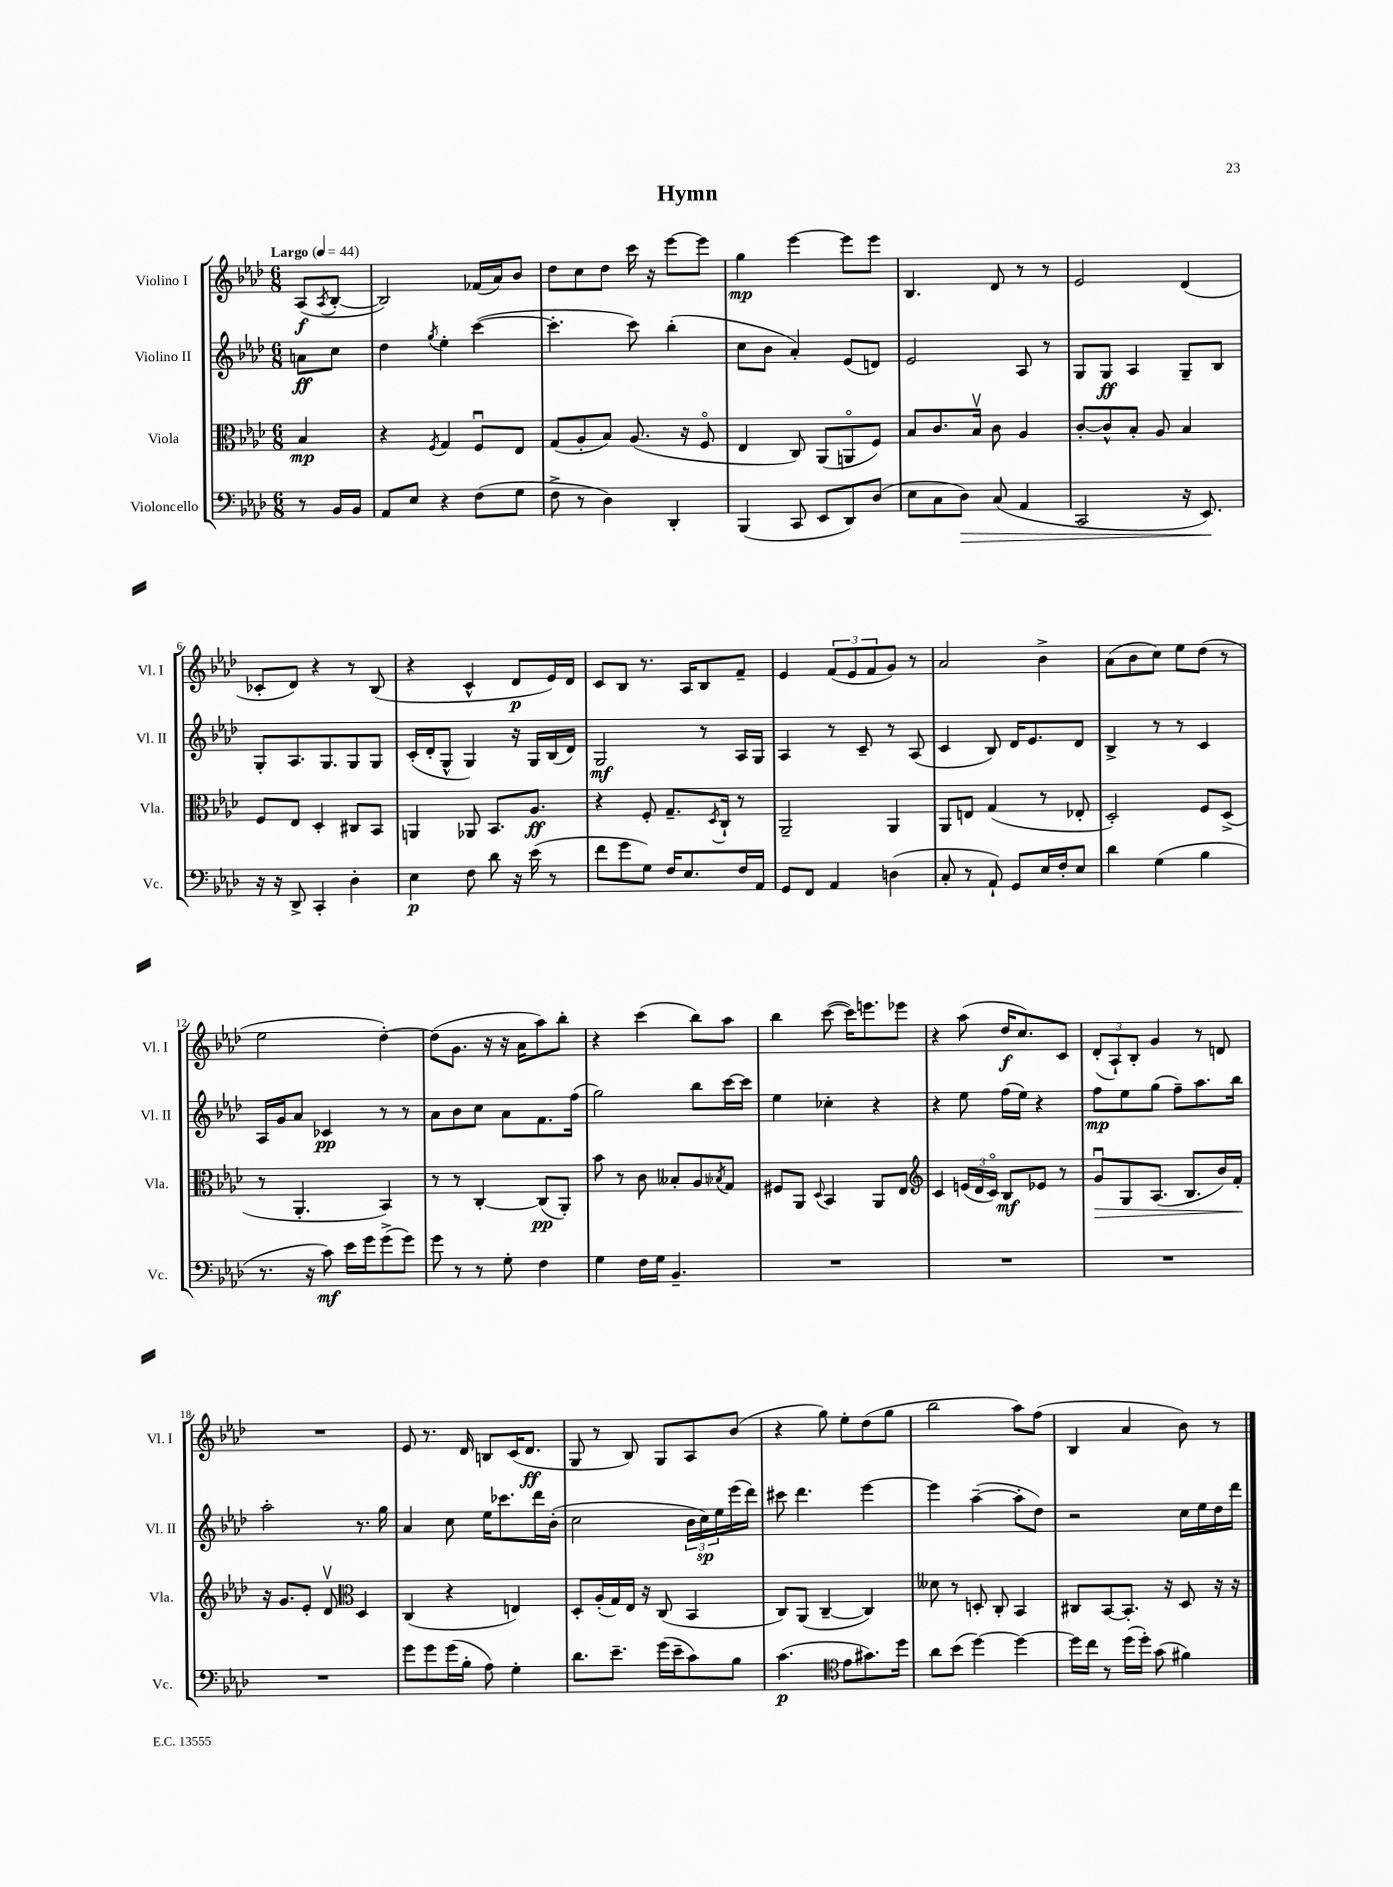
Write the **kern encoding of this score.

**kern	**kern	**kern	**kern
*staff4	*staff3	*staff2	*staff1
*clefF4	*clefC3	*clefG2	*clefG2
*k[b-e-a-d-]	*k[b-e-a-d-]	*k[b-e-a-d-]	*k[b-e-a-d-]
*M6/8	*M6/8	*M6/8	*M6/8
*MM44	*MM44	*MM44	*MM44
8r	4B-	8a	(8A-
.	.	.	8qA-
16BB-	.	8cc	[8B-'
16BB-	.	.	.
=	=	=	=
8AA-	4r	4dd-	2B-])
8E-	.	.	.
.	8qF	8qgg	.
4r	4G	4ee-'	.
(8F	8Fu	([4ccc	(16f-
.	.	.	16a-)
8G	8E-	.	8b-
=	=	=	=
8F^	(8G	4.ccc']	8dd-
8r	8A-'	.	8cc
4D-)	8B-)	.	8dd-
.	(8.A-	8ccc)	16ccc
.	.	.	16r
4DD-'	.	(4bb-'	[8eee-
.	16r	.	.
.	8Fo	.	8eee-]
=	=	=	=
(4BBB-	4E-	8cc	4gg
.	.	8b-	.
8CC	8C)	4a-')	[4eee-
8EE-	(8AA-	.	.
8DD-)	8AAo	(8e-	8eee-]
(8D-	8F)	8d)	8eee-
=	=	=	=
8E-	8B-	2e-	4.B-
8C	8.c	.	.
8D-)	.	.	.
.	16B-v	.	.
(8C	8c	.	8d-
4AA-	4A-	8A-	8r
.	.	8r	8r
=	=	=	=
2CC	[8c'	8G	2e-
.	8c^^]	8G	.
.	8B-'	4A-	.
.	8A-	.	.
16r	4B-	8G~	(4d-
8.EE-)	.	.	.
.	.	8B-	.
=	=	=	=
16r	8F	8G'	8c-'
16r	.	.	.
8DD-^	8E-	8.A-	8d-)
4CC'	4D-'	.	4r
.	.	8.G	.
4D-'	8C#	8G	8r
.	8BB-	8G	(8B-
=	=	=	=
4E-	4AA	(16c'	4r
.	.	16d-'	.
.	.	8G^^	.
8F	8AA-	4G)	4c^^
8d-	8.BB-	.	.
16r	.	16r	8d-
(16e-	8.A-	16G	.
8r	.	(16B-	16e-)
.	.	16d-)	16d-
=	=	=	=
8f	4r	2G	8c
8g	.	.	8B-
8G)	8F'	.	8.r
16F	8.G~	.	.
8.E-	.	.	16A-
.	.	8r	8B-
.	8qD-	.	.
.	16C`	.	.
16F	8r	16A-	8f~
16AA-	.	16G	.
=	=	=	=
8GG	2AA-~	4A-	4e-
8FF	.	.	.
4AA-	.	8r	(12f
.	.	.	12e-
.	.	8c~	.
.	.	.	12f
(4D	4AA-	8r	8g)
.	.	(8A-	8r
=	=	=	=
8C'	8AA-	4c	2a-
8r	8E	.	.
8AA-`)	(4G	8B-)	.
8GG	.	16d-	.
.	.	8.e-	.
16E-	8r	.	4b-^
16F'	.	.	.
8E-	8E-'	8d-	.
=	=	=	=
4d-	2D-')	4B-^	(8a-
.	.	.	8b-
(4G	.	8r	8cc)
.	.	8r	8ee-
4B-	8F	4c	(8dd-
.	(8D-^	.	8r
=	=	=	=
8.r	8r	16A-	2ee-
.	.	16g	.
.	4.AA-'	8a-	.
16r	.	.	.
8c)	.	4c-	.
16e-	.	.	.
16g	.	.	.
(8g^	4BB-)	8r	[4dd-')
8g)	.	8r	.
=	=	=	=
8g	8r	8a-	(8dd-]
8r	8r	8b-	8.g
8r	[4C'	8cc	.
.	.	.	16r
8G'	.	8a-	16r
.	.	.	16a-
4F	(8C]	8.f	8aa-)
.	8AA-')	.	8bb-'
.	.	(16ff	.
=	=	=	=
4G	8b-	2gg)	4r
.	8r	.	.
16F	8c	.	(4ccc
16G	.	.	.
4.BB-~	8B--'	.	.
.	8A-	8bb-	8bb-)
.	8qB-	.	.
.	8G	[16ccc	8aa-
.	.	16ccc]	.
=	=	=	=
2.r	8F#	4ee-	4bb-
.	8AA-	.	.
.	8qqD-	.	.
.	4BB-	4cc-'	([8ccc
.	.	.	16ccc])
.	.	.	8.eee
.	8AA-	4r	.
.	8E-	.	8eee-
=	=	=	=
*	*clefG2	*	*
2.r	4c	4r	4r
.	(24e	8ee-	(8aa-
.	24d-	.	.
.	24co)	.	.
.	8B-	(16ff	16dd-
.	.	16ee-)	8.cc)
.	8e-	4r	.
.	8r	.	8c
=	=	=	=
2.r	8gu	8ff	(12d-'
.	.	.	12A-`)
.	8G	8ee-	.
.	.	.	12B-'
.	(8.A-	(8gg	4g
.	.	8ff~)	.
.	8.B-	.	.
.	.	8.aa-	8r
.	16b-)	.	8d
.	16f'	16bb-	.
=	=	=	=
2.r	16r	2aa-'	2.r
.	8.g	.	.
.	8e-'	.	.
.	8d-v	.	.
*	*clefC3	*	*
.	4D-	8.r	.
.	.	16gg	.
=	=	=	=
8g	(4C	4a-	8e-
8g	.	.	8.r
(16g	4r	8cc	.
16B-'	.	.	16d-
8A-)	.	16ee-	8B
.	.	8.ccc-	.
4G'	4E)	.	(16c
.	.	.	8.d-
.	.	16ddd-	.
.	.	(16b-'	.
=	=	=	=
8.d-	8D-'	2cc	8G
.	(16A-'	.	8r
8.e-~	16G)	.	.
.	16E-	.	8B-)
.	16r	.	.
(16g	(8C	.	8G
16e-~	.	.	.
8c)	4BB-	24b-	8A-
.	.	24cc)	.
.	.	24ee-	.
8B-	.	(16eee-	(8b-
.	.	16ddd-)	.
=	=	=	=
(4.c	8C)	8ccc#	4r
.	(8AA-	4.ddd-	.
.	[4C~	.	8gg)
*clefC4	*	*	*
8e-	.	.	8ee-'
8.g#)	4C])	[4eee-	(8dd-
.	.	.	8gg
16dd-	.	.	.
=	=	=	=
8a-	8d--	4eee-]	2bb-
(8b-	8r	.	.
[4dd-)	8D'	([4aa-~	.
.	8C'	.	.
4dd-_	4BB-	8aa-']	8aa-)
.	.	8dd-)	(8ff
=	=	=	=
16dd-]	8C#	2r	4B-
16cc	.	.	.
8r	[8BB-	.	.
(16dd-	8.BB-']	.	4a-
16dd-')	.	.	.
(8g	.	.	.
.	16r	.	.
4f#)	8D-	16cc	8b-)
.	.	16ee-	.
.	16r	16dd-	8r
.	16r	16ddd-	.
==	==	==	==
*-	*-	*-	*-
